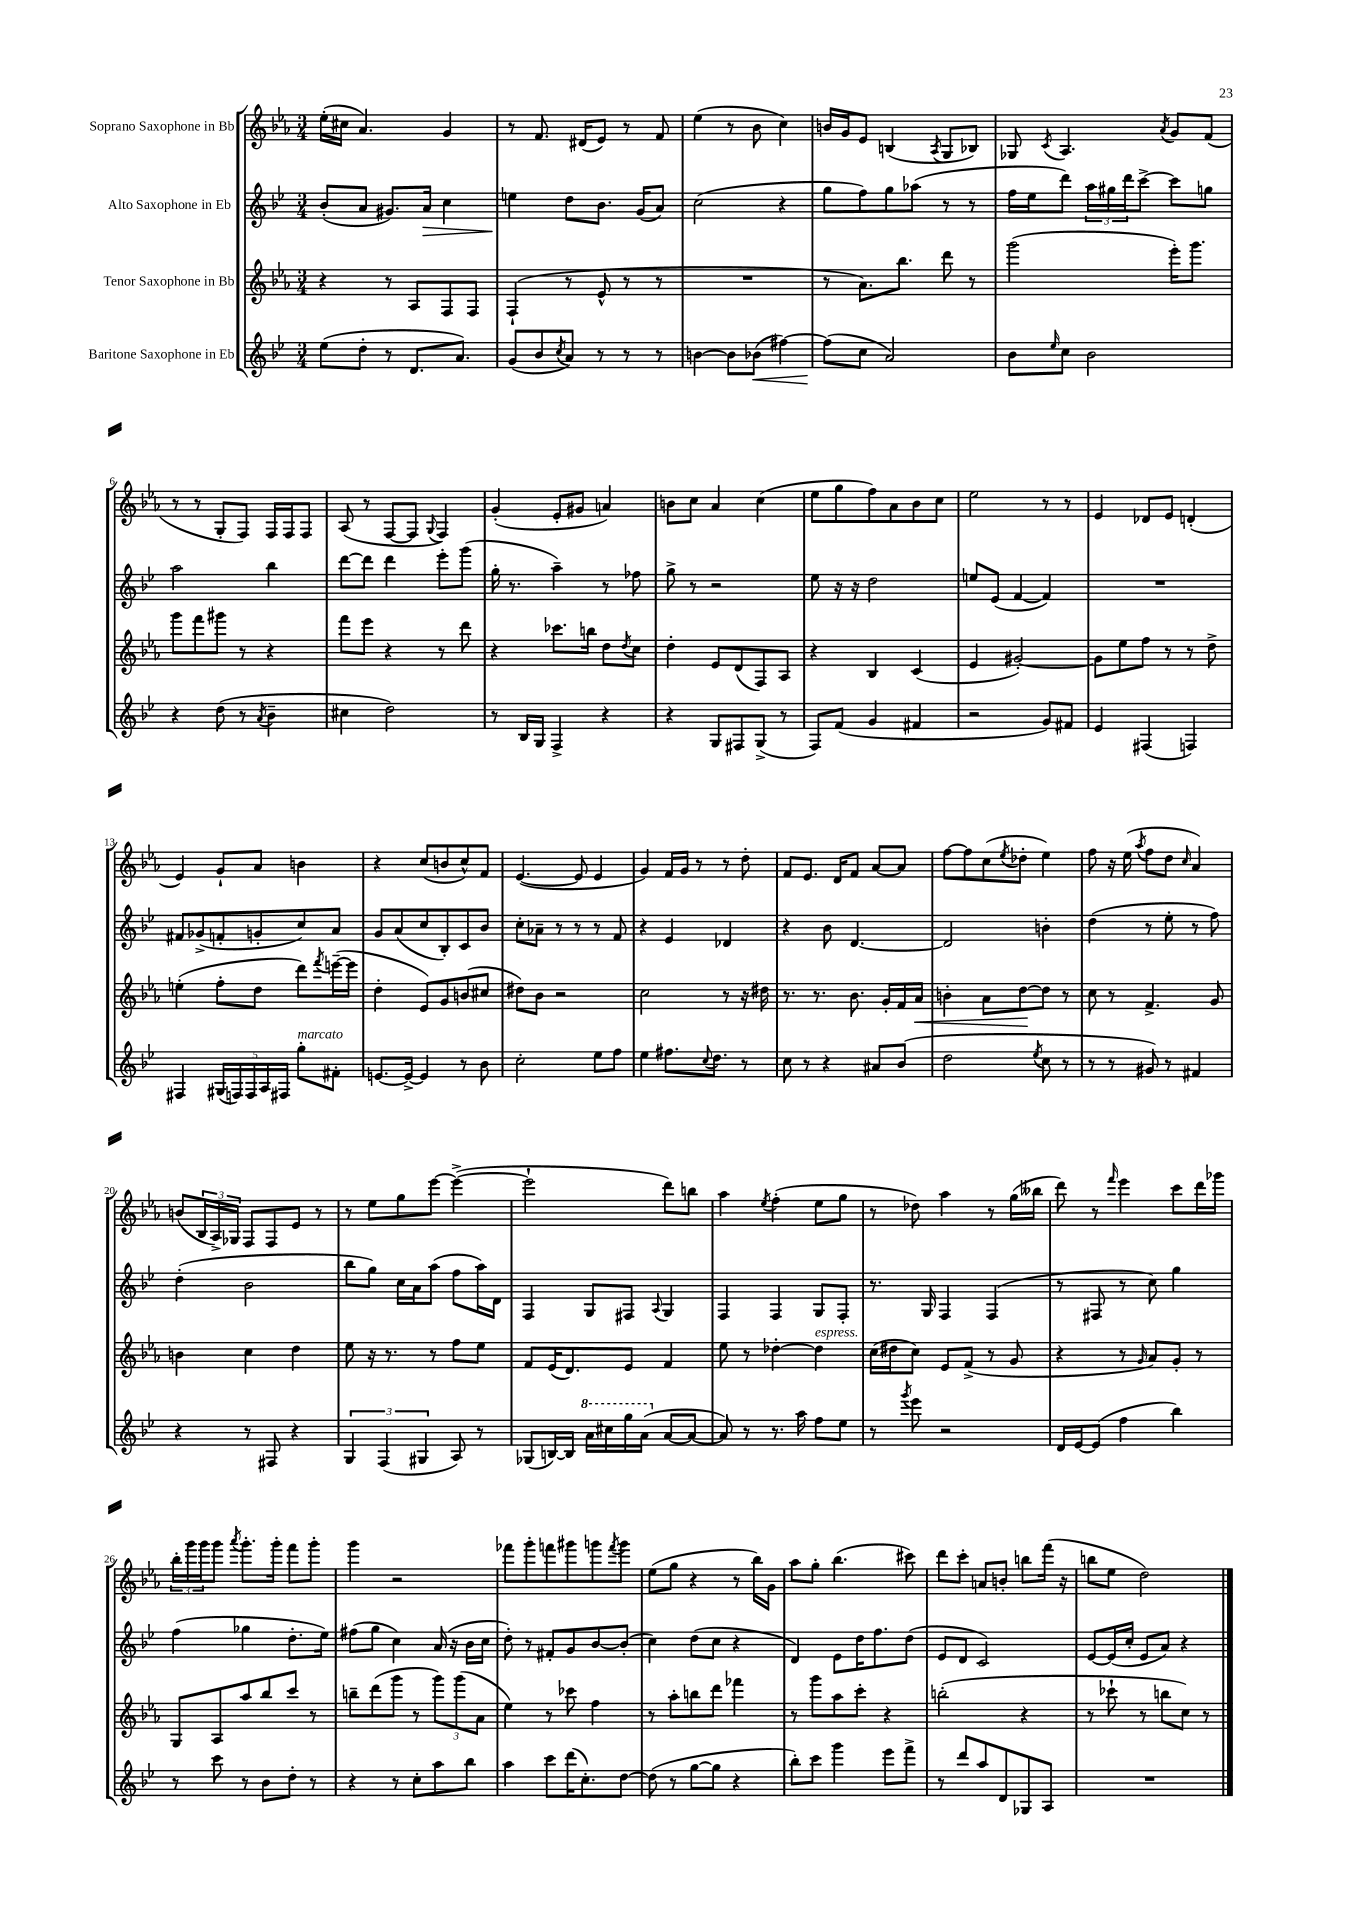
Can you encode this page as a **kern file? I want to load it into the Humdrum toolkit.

**kern	**dynam	**kern	**dynam	**kern	**dynam	**kern
*part4	*part4	*part3	*part3	*part2	*part2	*part1
*staff4	*staff4	*staff3	*staff3	*staff2	*staff2	*staff1
*I"Baritone Saxophone in Eb	*	*I"Tenor Saxophone in Bb	*	*I"Alto Saxophone in Eb	*	*I"Soprano Saxophone in Bb
*clefG2	*	*clefG2	*	*clefG2	*	*clefG2
*k[b-e-]	*	*k[b-e-a-]	*	*k[b-e-]	*	*k[b-e-a-]
*M3/4	*	*M3/4	*	*M3/4	*	*M3/4
=1	=1	=1	=1	=1	=1	=1
(8ee-\L	.	4r	.	(8b-'/L	.	(16ee-'\LL
.	.	.	.	.	.	16cc#X\JJ
8dd'\J	.	.	.	8a/J	.	4.a-/)
8r	.	8r	.	8.g#X/L)	.	.
8.d/L	.	8A-/L	.	.	.	.
!	!	!	!	!	!LO:HP:b	!
.	.	.	.	16a/Jk	>	.
.	.	8F/	.	4cc\	.	4g/
8.a/J)	.	.	.	.	.	.
.	.	8F/J	.	.	.	.
=2	=2	=2	=2	=2	=2	=2
(8g/L	.	(4F`/	.	4een\	.	8r
8b-/	.	.	.	.	.	8.f/
8qcc/	.	.	.	.	.	.
8a/J)	.	8r	.	8dd\L	]	.
.	.	.	.	.	.	(16d#X/KL
8r	.	8e-^^/	.	8.b-\J	.	8e-/J)
8r	.	8r	.	.	.	8r
.	.	.	.	(16g/KL	.	.
8r	.	8r	.	8a/J)	.	8f/
=3	=3	=3	=3	=3	=3	=3
[4bn\	.	2.r	.	(2cc\	.	(4ee-\
8b\L]	.	.	.	.	.	8r
!	!LO:HP:b	!	!	!	!	!
(8b-X\J	<	.	.	.	.	8b-\
[4ff#X\)	.	.	.	4r	.	4cc\)
=4	=4	=4	=4	=4	=4	=4
(8ff#\L]	.	8r	.	8gg\L	.	16bn/LL
.	.	.	.	.	.	16g/J
8cc\J	[	8.a-\L)	.	8ff\)	.	8e-/J
2a/)	.	.	.	8gg\	.	(4Bn/
.	.	8.bb-\J	.	.	.	.
.	.	.	.	(8aa-X\J	.	.
.	.	.	.	.	.	8qA-/
.	.	8ddd\	.	8r	.	8G/L
.	.	8r	.	8r	.	8B-X/J)
=5	=5	=5	=5	=5	=5	=5
8b-\L	.	(2ggg\	.	16ff\LL	.	8G-X/
.	.	.	.	16ee-\J	.	.
16qqee-/	.	.	.	.	.	8qc/
8cc\J	.	.	.	8ddd\J)	.	4.A-/
2b-\	.	.	.	24aa\LL	.	.
.	.	.	.	24gg#X\	.	.
.	.	.	.	24ddd\J	.	.
.	.	.	.	[8ccc^\J	.	.
.	.	.	.	.	.	8qa-/
.	.	16eee-'\KL)	.	8ccc\L]	.	8g/L
.	.	8.ggg\J	.	.	.	.
.	.	.	.	8ggn\J	.	(8f/J
!!LO:LB:g=z
=6	=6	=6	=6	=6	=6	=6
4r	.	8ggg\L	.	2aa\	.	8r
.	.	8fff\	.	.	.	8r
(8dd\	.	8ggg#X\J	.	.	.	8G'/L
8r	.	8r	.	.	.	8F/J)
8qa/	.	.	.	.	.	.
4b-~\	.	4r	.	4bb-\	.	16F/LL
.	.	.	.	.	.	16F/J
.	.	.	.	.	.	8F/J
=7	=7	=7	=7	=7	=7	=7
4cc#X\	.	8fff\L	.	[8ddd\L	.	(8A-/
.	.	8eee-\J	.	8ddd\J]	.	8r
2dd\)	.	4r	.	4ddd\	.	[8F/L
.	.	.	.	.	.	8F/J]
.	.	.	.	.	.	8qqG/
.	.	8r	.	8eee-'\L	.	4F/)
.	.	8ddd\	.	(8ggg\J	.	.
=8	=8	=8	=8	=8	=8	=8
8r	.	4r	.	16gg'\	.	(4g'/
.	.	.	.	8.r	.	.
16B-/LL	.	.	.	.	.	.
16G/JJ	.	.	.	.	.	.
4F^/	.	8.ccc-X\L	.	4aa~\)	.	8e-'/L
.	.	.	.	.	.	8g#X/J
.	.	16bbn\Jk	.	.	.	.
4r	.	8dd\L	.	8r	.	4an/)
.	.	8qdd/	.	.	.	.
.	.	8cc\J	.	8ff-X\	.	.
=9	=9	=9	=9	=9	=9	=9
4r	.	4dd'\	.	8gg^\	.	8bn\L
.	.	.	.	8r	.	8cc\J
8G/L	.	8e-/L	.	2r	.	4a-/
8F#X/	.	(8d/	.	.	.	.
(8G^/J	.	8F/)	.	.	.	(4cc\
8r	.	8A-/J	.	.	.	.
=10	=10	=10	=10	=10	=10	=10
8F/L)	.	4r	.	8ee-\	.	8ee-\L
(8f/J	.	.	.	16r	.	8gg\
.	.	.	.	16r	.	.
4g/	.	4B-/	.	2dd\	.	8ff\)
.	.	.	.	.	.	8a-\
4f#X/	.	(4c/	.	.	.	8b-\
.	.	.	.	.	.	8cc\J
=11	=11	=11	=11	=11	=11	=11
2r	.	4e-/	.	8een/L	.	2ee-\
.	.	.	.	(8e-/J	.	.
.	.	[2g#X'/)	.	[4f/	.	.
8g/L)	.	.	.	4f/])	.	8r
8f#X/J	.	.	.	.	.	8r
=12	=12	=12	=12	=12	=12	=12
4e-/	.	8g#\L]	.	2.r	.	4e-/
.	.	8ee-\	.	.	.	.
(4F#X/	.	8ff\J	.	.	.	8d-X/L
.	.	8r	.	.	.	8e-/J
4Fn/)	.	8r	.	.	.	(4dn'/
.	.	8dd^\	.	.	.	.
!!LO:LB:g=z
=13	=13	=13	=13	=13	=13	=13
4F#X/	.	(4een'\	.	8f#X/L	.	4e-/)
.	.	.	.	(8g-X^/	.	.
(20G#X/LL	.	8ff'\L	.	8fn'/	.	8g`/L
20Fn/)	.	.	.	.	.	.
20F/	.	.	.	.	.	.
.	.	8dd\J	.	8gn'/	.	8a-/J
20A/	.	.	.	.	.	.
20F#X/JJ	.	.	.	.	.	.
!LO:TX:a:i:t=marcato	!	!	!	!	!	!
8gg'\L	.	8ddd\L)	.	8cc/)	.	4bn\
.	.	8qfff/	.	.	.	.
8f#X'\J	.	([16eeen~\L	.	8a/J	.	.
.	.	16eee\JJ]	.	.	.	.
=14	=14	=14	=14	=14	=14	=14
[8.en/L	.	4dd'\	.	8g/L	.	4r
.	.	.	.	(8a/	.	.
16e^/Jk_	.	.	.	.	.	.
4e/]	.	8e-/L)	.	8cc/	.	(8cc/L
.	.	8g/	.	8B-'/)	.	8bn/
8r	.	(8bn/	.	8c/	.	8cc^^/)
8b-\	.	8cc#X/J	.	8b-/J	.	8f/J
=15	=15	=15	=15	=15	=15	=15
2cc'\	.	8dd#X\L)	.	8cc'\L	.	([4.e-/
.	.	8b-\J	.	8a-X~\J	.	.
.	.	2r	.	8r	.	.
.	.	.	.	8r	.	8e-/]
8ee-\L	.	.	.	8r	.	4e-/
8ff\J	.	.	.	8f/	.	.
=16	=16	=16	=16	=16	=16	=16
4ee-\	.	2cc\	.	4r	.	4g/)
8.ff#X\L	.	.	.	4e-/	.	16f/LL
.	.	.	.	.	.	16g/JJ
.	.	.	.	.	.	8r
8qqcc/	.	.	.	.	.	.
8.dd\J	.	.	.	.	.	.
.	.	8r	.	4d-X/	.	8r
8r	.	16r	.	.	.	8dd'\
.	.	16dd#X\	.	.	.	.
=17	=17	=17	=17	=17	=17	=17
8cc\	.	8.r	.	4r	.	8f/L
8r	.	.	.	.	.	8.e-/J
.	.	8.r	.	.	.	.
4r	.	.	.	8b-\	.	.
.	.	.	.	.	.	16d/KL
.	.	8.b-\	.	[4.d/	.	8f/J
8a#X/L	.	.	.	.	.	[8a-/L
.	.	16g'/LL	.	.	.	.
(8b-/J	.	16f/	.	.	.	8a-/J]
!	!	!	!LO:HP:b	!	!	!
.	.	16a-/JJ	<	.	.	.
=18	=18	=18	=18	=18	=18	=18
2dd\	.	4bn'\	.	2d/]	.	[8ff\L
.	.	.	.	.	.	8ff\]
.	.	8a-\L	.	.	.	(8cc\
.	.	.	.	.	.	8qee-/
.	.	[8dd\	.	.	.	8dd-X'\J
8qee-/	.	.	.	.	.	.
8cc\	.	8dd\J]	[	4bn'\	.	4ee-\)
8r	.	8r	.	.	.	.
=19	=19	=19	=19	=19	=19	=19
8r	.	8cc\	.	(4dd\	.	8ff\
8r	.	8r	.	.	.	16r
.	.	.	.	.	.	(16ee-\
.	.	.	.	.	.	8qaa-/
8g#X/)	.	4.f^/	.	8r	.	8ff\L
8r	.	.	.	8ee-'\	.	8dd\J
.	.	.	.	.	.	16qqcc/
4f#X/	.	.	.	8r	.	4a-/)
.	.	8g/	.	8ff\)	.	.
!!LO:LB:g=z
=20	=20	=20	=20	=20	=20	=20
4r	.	4bn\	.	(4dd'\	.	(8bn/L
.	.	.	.	.	.	24B-/L
.	.	.	.	.	.	24A-^/)
.	.	.	.	.	.	24G-X/JJ
8r	.	4cc\	.	2b-\	.	8F/L
8F#X/	.	.	.	.	.	8F/
4r	.	4dd\	.	.	.	8e-/J
.	.	.	.	.	.	8r
=21	=21	=21	=21	=21	=21	=21
6G/	.	8ee-\	.	8bb-\L	.	8r
.	.	16r	.	8gg\J)	.	8ee-\L
(6F/	.	.	.	.	.	.
.	.	8.r	.	.	.	.
.	.	.	.	16cc\LL	.	8gg\
.	.	.	.	16a\J	.	.
6G#X/	.	.	.	.	.	.
.	.	8r	.	(8aa\J	.	[8eee-\J
8A/)	.	8ff\L	.	8ff\L	.	(4eee-^\_
8r	.	8ee-\J	.	16aa\L)	.	.
.	.	.	.	16d\JJ	.	.
=22	=22	=22	=22	=22	=22	=22
(8G-X/L	.	8f/L	.	4F/	.	2eee-`\]
[16Bn/L)	.	(16e-/K	.	.	.	.
16B/JJ]	.	8.d/)	.	.	.	.
*8va	*	*	*	*	*	*
16aa\LL	.	.	.	8G/L	.	.
16ccc#X\	.	.	.	.	.	.
16ggg\	.	8e-/J	.	8F#X/J	.	.
(16aa\JJ	.	.	.	.	.	.
.	.	.	.	8qqA/	.	.
*X8va	*	*	*	*	*	*
[8a/L	.	4f/	.	4G/	.	8ddd\L)
8a/J_	.	.	.	.	.	8bbn\J
=23	=23	=23	=23	=23	=23	=23
8a/])	.	8ee-\	.	4F/	.	4aa-\
8r	.	8r	.	.	.	.
.	.	.	.	.	.	8qee-/
8.r	.	[4dd-X'\	.	4F/	.	(4ff'\
16aa\	.	.	.	.	.	.
!	!	!LO:TX:a:i:t=espress.	!	!	!	!
8ff\L	.	4dd-\]	.	8G/L	.	8ee-\L
8ee-\J	.	.	.	8F'/J	.	8gg\J
=24	=24	=24	=24	=24	=24	=24
8r	.	(16cc\LL	.	8.r	.	8r
.	.	16dd#X\J	.	.	.	.
8qggg/	.	.	.	.	.	.
8eee-\	.	8cc\J)	.	.	.	8dd-X\)
.	.	.	.	16G/	.	.
2r	.	8e-/L	.	4F/	.	4aa-\
.	.	(8f^/J	.	.	.	.
.	.	8r	.	(4F/	.	8r
.	.	8g/	.	.	.	(16gg\LL
.	.	.	.	.	.	16bb--X\JJ
=25	=25	=25	=25	=25	=25	=25
16d/LL	.	4r	.	8r	.	8ddd\)
[16e-/J	.	.	.	.	.	.
(8e-/J]	.	.	.	8F#X/	.	8r
.	.	.	.	.	.	16qqfff/
4ff\	.	8r	.	8r	.	4eee-\
.	.	16qqg/	.	.	.	.
.	.	8a-/L)	.	8cc\)	.	.
4bb-\)	.	8g'/J	.	4gg\	.	8ccc\L
.	.	8r	.	.	.	16ddd\L
.	.	.	.	.	.	16ggg-X\JJ
!!LO:LB:g=z
=26	=26	=26	=26	=26	=26	=26
8r	.	8G/L	.	(4ff\	.	24bb-'\LL
.	.	.	.	.	.	24ggg\
.	.	.	.	.	.	24ggg\J
8ccc\	.	8A-/	.	.	.	8ggg\J
.	.	.	.	.	.	8qaaa-/
8r	.	8aa-/	.	4gg-X\	.	8.ggg'\L
8b-\L	.	8bb-/	.	.	.	.
.	.	.	.	.	.	16ggg'\Jk
8dd'\J	.	8ccc/J	.	8.dd'\L	.	8fff\L
8r	.	8r	.	.	.	8ggg'\J
.	.	.	.	16ee-\Jk)	.	.
=27	=27	=27	=27	=27	=27	=27
4r	.	8bbn~\L	.	(8ff#X\L	.	4ggg\
.	.	(8ddd\	.	8gg\J	.	.
8r	.	8ggg\J	.	4cc\)	.	2r
8cc'\L	.	8r	.	.	.	.
8aa\	.	12ggg\L)	.	(16a/	.	.
.	.	.	.	16r	.	.
.	.	(12ggg\	.	.	.	.
8bb-\J	.	.	.	16b-\LL	.	.
.	.	12a-\J	.	.	.	.
.	.	.	.	16cc\JJ	.	.
=28	=28	=28	=28	=28	=28	=28
4aa\	.	4ee-\)	.	8dd'\)	.	8fff-X\L
.	.	.	.	8r	.	8ggg'\
8ccc\L	.	8r	.	8f#X'/L	.	8fffn\
(16ddd\K	.	8ccc-X\	.	8g/	.	8ggg#X\
8.cc'\)	.	.	.	.	.	.
.	.	4ff\	.	[8b-/	.	8gggn\
.	.	.	.	.	.	8qfff/
[8dd\J	.	.	.	(8b-'/J]	.	8ggg\J
=29	=29	=29	=29	=29	=29	=29
(8dd\]	.	8r	.	4cc\)	.	(8ee-\L
8r	.	8aa-'\L	.	.	.	8gg\J
[8gg\L	.	8bbn\	.	(8dd\L	.	4r
8gg\J]	.	8ddd\J	.	8cc\J	.	.
4r	.	4fff-X\	.	4r	.	8r
.	.	.	.	.	.	16bb-\LL)
.	.	.	.	.	.	16g\JJ
=30	=30	=30	=30	=30	=30	=30
8bb-'\L)	.	8r	.	4d/)	.	8aa-\L
8ccc\J	.	8ggg\L	.	.	.	8gg'\J
4ggg\	.	8aa-\	.	8e-\L	.	(4.bb-\
.	.	8ccc'\J	.	16dd\K	.	.
.	.	.	.	8.ff\	.	.
8eee-\L	.	4r	.	.	.	.
8fff^\J	.	.	.	(8dd\J	.	8ccc#X\)
=31	=31	=31	=31	=31	=31	=31
8r	.	(2bbn'\	.	8e-/L	.	8ddd\L
8ddd/L	.	.	.	8d/J	.	8ccc'\J
8aa/	.	.	.	2c/)	.	8an/L
8d/	.	.	.	.	.	8bn'/J
8G-X/	.	4r	.	.	.	8bbn\L
8A/J	.	.	.	.	.	(16fff\Jk
.	.	.	.	.	.	16r
=32	=32	=32	=32	=32	=32	=32
2.r	.	8r	.	[8e-/L	.	8bbn\L
.	.	8ccc-X`\	.	(16e-/L]	.	8ee-\J
.	.	.	.	16cc'/JJ	.	.
.	.	8r	.	8e-/L	.	2dd\)
.	.	8bbn\L	.	8a/J)	.	.
.	.	8cc\J)	.	4r	.	.
.	.	8r	.	.	.	.
==	==	==	==	==	==	==
*-	*-	*-	*-	*-	*-	*-
